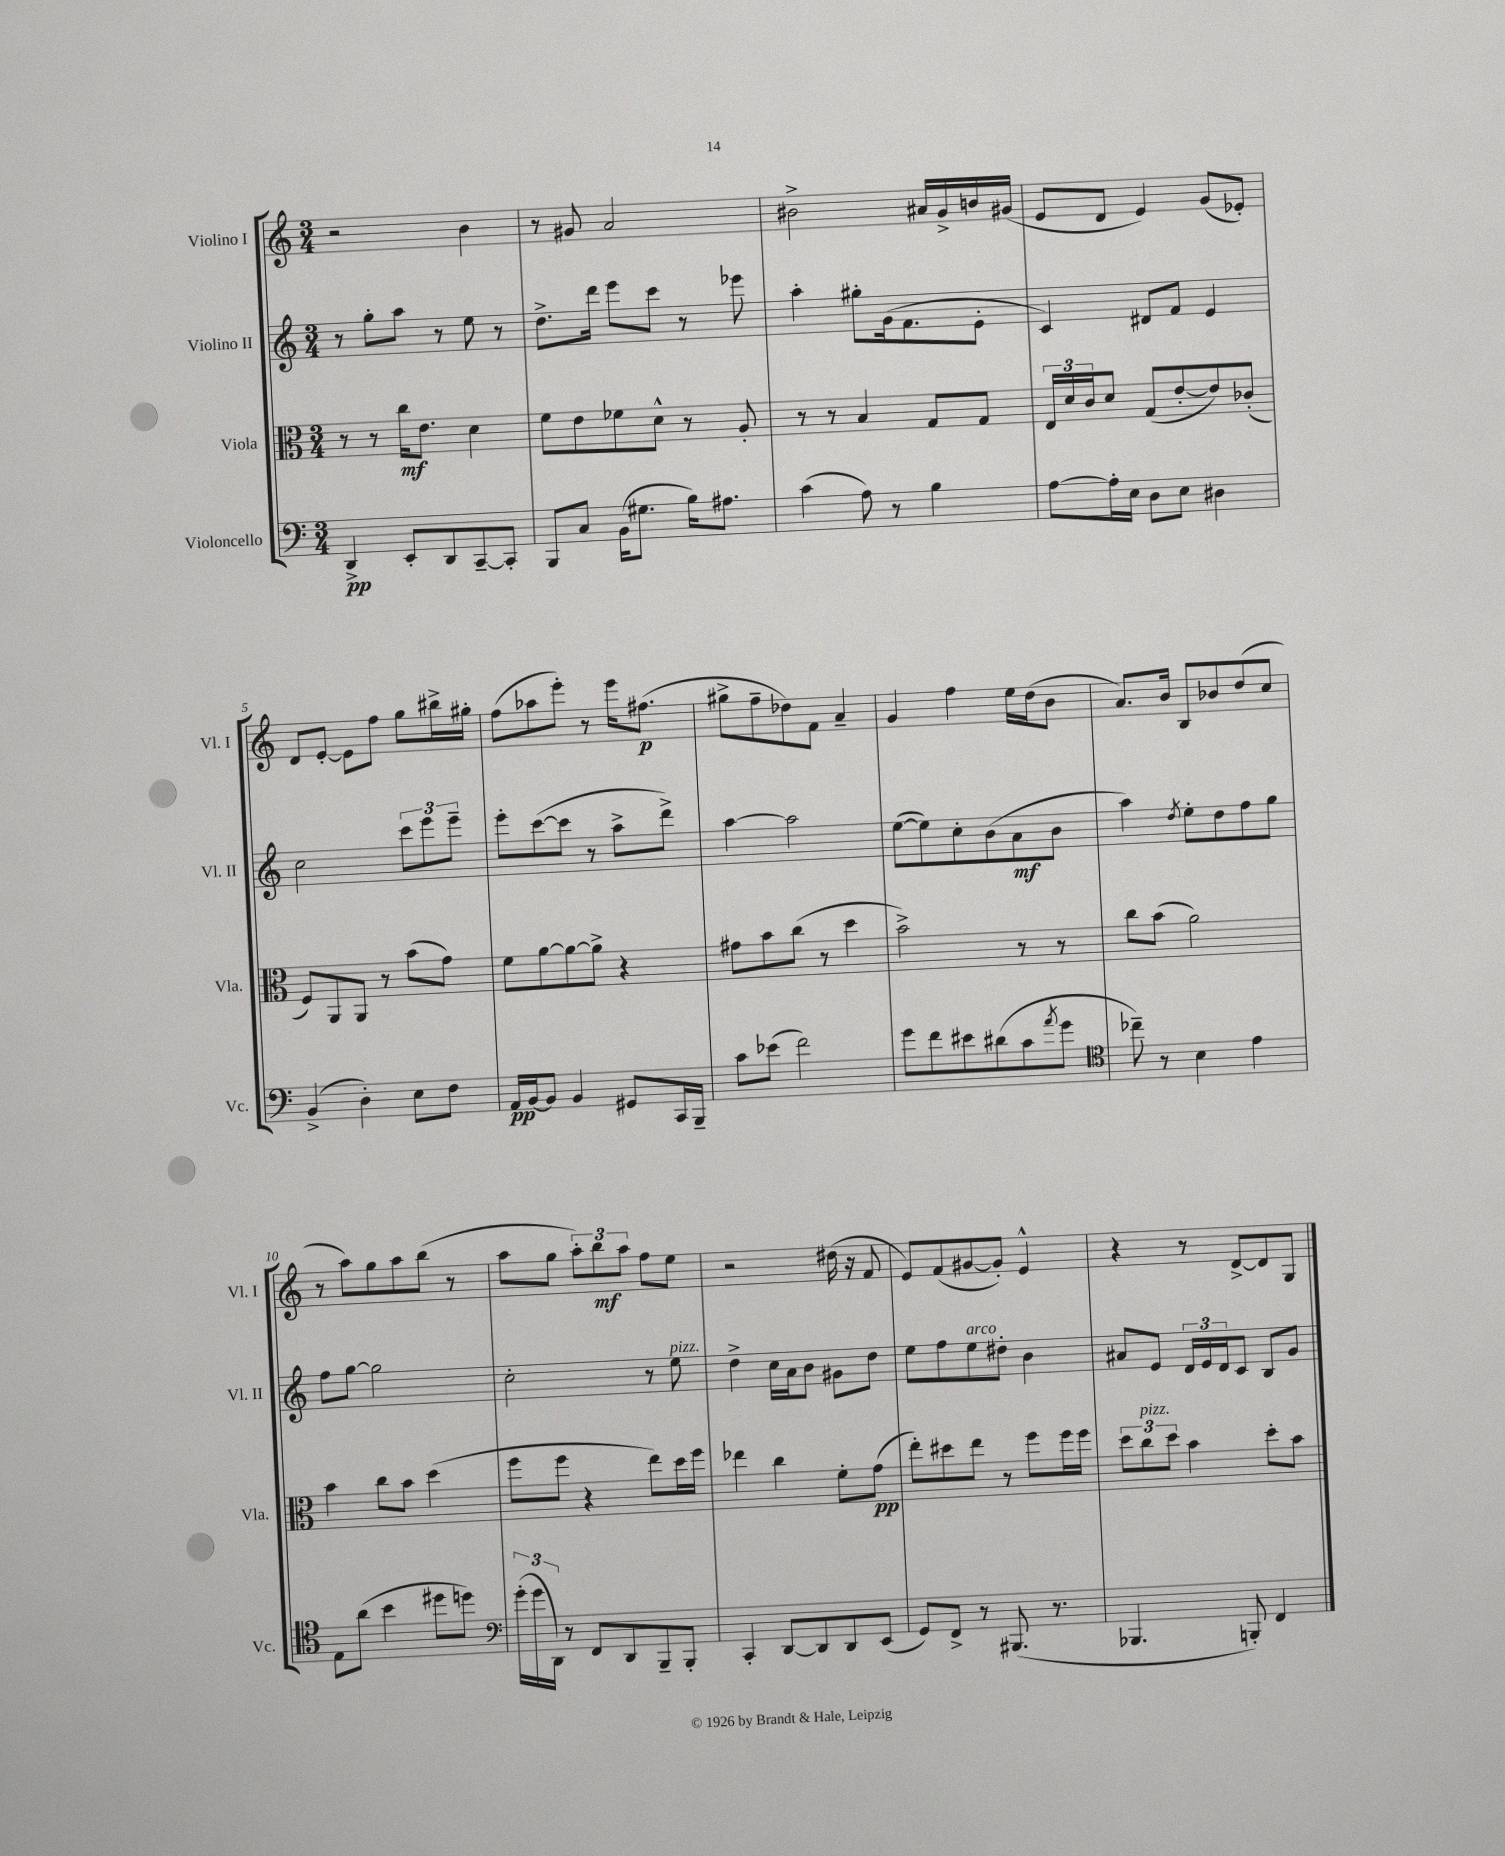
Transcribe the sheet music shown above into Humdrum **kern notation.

**kern	**dynam	**kern	**dynam	**kern	**dynam	**kern	**dynam
*part4	*part4	*part3	*part3	*part2	*part2	*part1	*part1
*staff4	*staff4	*staff3	*staff3	*staff2	*staff2	*staff1	*staff1
*I"Violoncello	*	*I"Viola	*	*I"Violino II	*	*I"Violino I	*
*I'Vc.	*	*I'Vla.	*	*I'Vl. II	*	*I'Vl. I	*
*clefF4	*	*clefC3	*	*clefG2	*	*clefG2	*
*k[]	*	*k[]	*	*k[]	*	*k[]	*
*M3/4	*	*M3/4	*	*M3/4	*	*M3/4	*
=1	=1	=1	=1	=1	=1	=1	=1
4DD^/	pp	8r	.	8r	.	2r	.
.	.	8r	.	8gg'\L	.	.	.
8EE'/L	.	16cc\KL	mf	8aa\J	.	.	.
.	.	8.e\J	.	.	.	.	.
8DD/	.	.	.	8r	.	.	.
[8CC~/	.	4d\	.	8ee\	.	4b\	.
8CC'/J]	.	.	.	8r	.	.	.
=2	=2	=2	=2	=2	=2	=2	=2
8BBB/L	.	8f\L	.	8.dd^\L	.	8r	.
8C/J	.	8e\	.	.	.	8g#X/	.
.	.	.	.	16ddd\Jk	.	.	.
(16BB\KL	.	8f-X\	.	8eee\L	.	2a/	.
8.G#X\J	.	.	.	.	.	.	.
.	.	8d^^\J	.	8ccc\J	.	.	.
16B\KL)	.	8r	.	8r	.	.	.
8.A#X\J	.	.	.	.	.	.	.
.	.	8A'/	.	8eee-X\	.	.	.
=3	=3	=3	=3	=3	=3	=3	=3
(4c\	.	8r	.	4aa'\	.	2b#X^\	.
.	.	8r	.	.	.	.	.
8A\)	.	4B/	.	8gg#X'\L	.	.	.
8r	.	.	.	(16g\k	.	.	.
.	.	.	.	8.f\	.	.	.
4B\	.	8G/L	.	.	.	16a#X/LL	.
.	.	.	.	.	.	16g^/	.
.	.	8G/J	.	8e'\J	.	16bn/	.
.	.	.	.	.	.	(16g#X/JJ	.
=4	=4	=4	=4	=4	=4	=4	=4
[8A\L	.	24E/LL	.	4c/)	.	8e/L	.
.	.	24d/	.	.	.	.	.
.	.	24c/J	.	.	.	.	.
16A'\L]	.	8d/J	.	.	.	8d/J	.
16E\JJ	.	.	.	.	.	.	.
8D\L	.	(8G/L	.	8d#X/L	.	4e/)	.
8E\J	.	[8e'/	.	8f/J	.	.	.
4D#X\	.	8e/])	.	4e/	.	(8g/L	.
.	.	(8c-X'/J	.	.	.	8e-X'/J)	.
!!LO:LB:g=z
=5	=5	=5	=5	=5	=5	=5	=5
(4BB^/	.	8F/L)	.	2cc\	.	8d/L	.
.	.	8AA/	.	.	.	[8e'/J	.
4D'\)	.	8AA/J	.	.	.	8e\L]	.
.	.	8r	.	.	.	8ff\J	.
8E\L	.	(8b\L	.	12ccc\L	.	8gg\L	.
.	.	.	.	12eee\	.	.	.
8F\J	.	8g\J)	.	.	.	16bb#X^\L	.
.	.	.	.	12eee~\J	.	.	.
.	.	.	.	.	.	16gg#X'\JJ	.
=6	=6	=6	=6	=6	=6	=6	=6
16AA/LL	pp	8f\L	.	8eee'\L	.	(8ff\L	.
[16BB/J	.	.	.	.	.	.	.
8BB/J]	.	[8a\	.	([8ccc\	.	8aa-X\	.
4BB/	.	8a\_	.	8ccc\J]	.	8eee'\J)	.
.	.	8a^\J]	.	8r	.	8r	.
8GG#X/L	.	4r	.	8aa^\L	.	16eee\KL	.
.	.	.	.	.	.	(8.ff#X\J	p
16CC/L	.	.	.	8ddd^\J)	.	.	.
16BBB~/JJ	.	.	.	.	.	.	.
=7	=7	=7	=7	=7	=7	=7	=7
8c\L	.	8g#X\L	.	[4aa\	.	8gg#X^\L	.
(8e-X\J	.	8b\	.	.	.	8ff~\	.
2f\)	.	(8cc\J	.	2aa\]	.	8dd-X\)	.
.	.	8r	.	.	.	8f\J	.
.	.	4dd\	.	.	.	4a~/	.
=8	=8	=8	=8	=8	=8	=8	=8
8g\L	.	2b^\)	.	([8ee\L	.	4g/	.
8f\	.	.	.	8ee\])	.	.	.
8e#X\	.	.	.	8cc'\	.	4ff\	.
(8d#X\	.	.	.	(8b\	.	.	.
8c\	.	8r	.	8a\	mf	16ee\LL	.
.	.	.	.	.	.	(16dd\J	.
8qa/	.	.	.	.	.	.	.
8g\J	.	8r	.	8b\J	.	8b\J	.
=9	=9	=9	=9	=9	=9	=9	=9
*clefC4	*	*	*	*	*	*	*
8cc-X~\)	.	8cc\L	.	4aa\)	.	8.a/L)	.
8r	.	(8b\J	.	.	.	.	.
.	.	.	.	.	.	16b/Jk	.
.	.	.	.	8qdd/	.	.	.
4B\	.	2a\)	.	8ee'\L	.	8B/L	.
.	.	.	.	8dd\	.	8b-X/	.
4e\	.	.	.	8ff\	.	(8dd/	.
.	.	.	.	8gg\J	.	8cc/J	.
!!LO:LB:g=z
=10	=10	=10	=10	=10	=10	=10	=10
8E\L	.	4b\	.	8ff\L	.	8r	.
(8a\J	.	.	.	[8gg\J	.	8aa\L)	.
4b\	.	8cc\L	.	2gg\]	.	8gg\	.
.	.	8b\J	.	.	.	8aa\	.
8dd#X\L	.	(4dd\	.	.	.	(8bb\J	.
8ddn\J)	.	.	.	.	.	8r	.
=11	=11	=11	=11	=11	=11	=11	=11
*clefF4	*	*	*	*	*	*	*
(24g'\LL	.	8ff\L	.	2cc'\	.	8aa\L	.
24g\	.	.	.	.	.	.	.
24DD\JJ)	.	.	.	.	.	.	.
8r	.	8ff\J	.	.	.	8gg\J	.
8FF/L	.	4r	.	.	.	12aa'\L)	.
.	.	.	.	.	.	12bb\	mf
8DD/	.	.	.	.	.	.	.
.	.	.	.	.	.	12aa\J	.
8BBB~/	.	8ee\L)	.	8r	.	8ff\L	.
!	!	!	!	!LO:TX:a:i:t=pizz.	!	!	!
8BBB'/J	.	16dd\L	.	8ee\	.	8ee\J	.
.	.	16ff\JJ	.	.	.	.	.
=12	=12	=12	=12	=12	=12	=12	=12
4CC'/	.	4ee-X\	.	4dd^\	.	2r	.
[8DD/L	.	4cc\	.	16cc\LL	.	.	.
.	.	.	.	16a\J	.	.	.
8DD/]	.	.	.	8b\J	.	.	.
8DD/	.	8f'\L	.	8g#X\L	.	(16dd#X\	.
.	.	.	.	.	.	16r	.
(8EE/J	.	(8g\J	pp	8dd\J	.	8f/	.
=13	=13	=13	=13	=13	=13	=13	=13
8GG/L)	.	8ee'\L)	.	8ee\L	.	8e/L)	.
8FF^/J	.	8dd#X\	.	8ff\	.	(8f/	.
!	!	!	!	!LO:TX:a:i:t=arco	!	!	!
8r	.	8ee\J	.	8ee\	.	[8g#X/	.
(8.BBB#X/	.	8r	.	8dd#X'\J	.	8g#'/J])	.
.	.	8ff\L	.	4b\	.	4e^^/	.
8.r	.	.	.	.	.	.	.
.	.	16ff\L	.	.	.	.	.
.	.	16ff\JJ	.	.	.	.	.
=14	=14	=14	=14	=14	=14	=14	=14
4.BBB-X/	.	12dd\L	.	8a#X/L	.	4r	.
!	!	!LO:TX:a:i:t=pizz.	!	!	!	!	!
.	.	12cc\	.	.	.	.	.
.	.	.	.	8e/J	.	.	.
.	.	12dd\J	.	.	.	.	.
.	.	4b\	.	24d/LL	.	8r	.
.	.	.	.	24e/	.	.	.
.	.	.	.	24d/J	.	.	.
8BBBn'/)	.	.	.	8c/J	.	[8d^/L	.
4FF/	.	8dd'\L	.	8B/L	.	8d/]	.
.	.	8b\J	.	8g/J	.	8G/J	.
==	==	==	==	==	==	==	==
*-	*-	*-	*-	*-	*-	*-	*-
